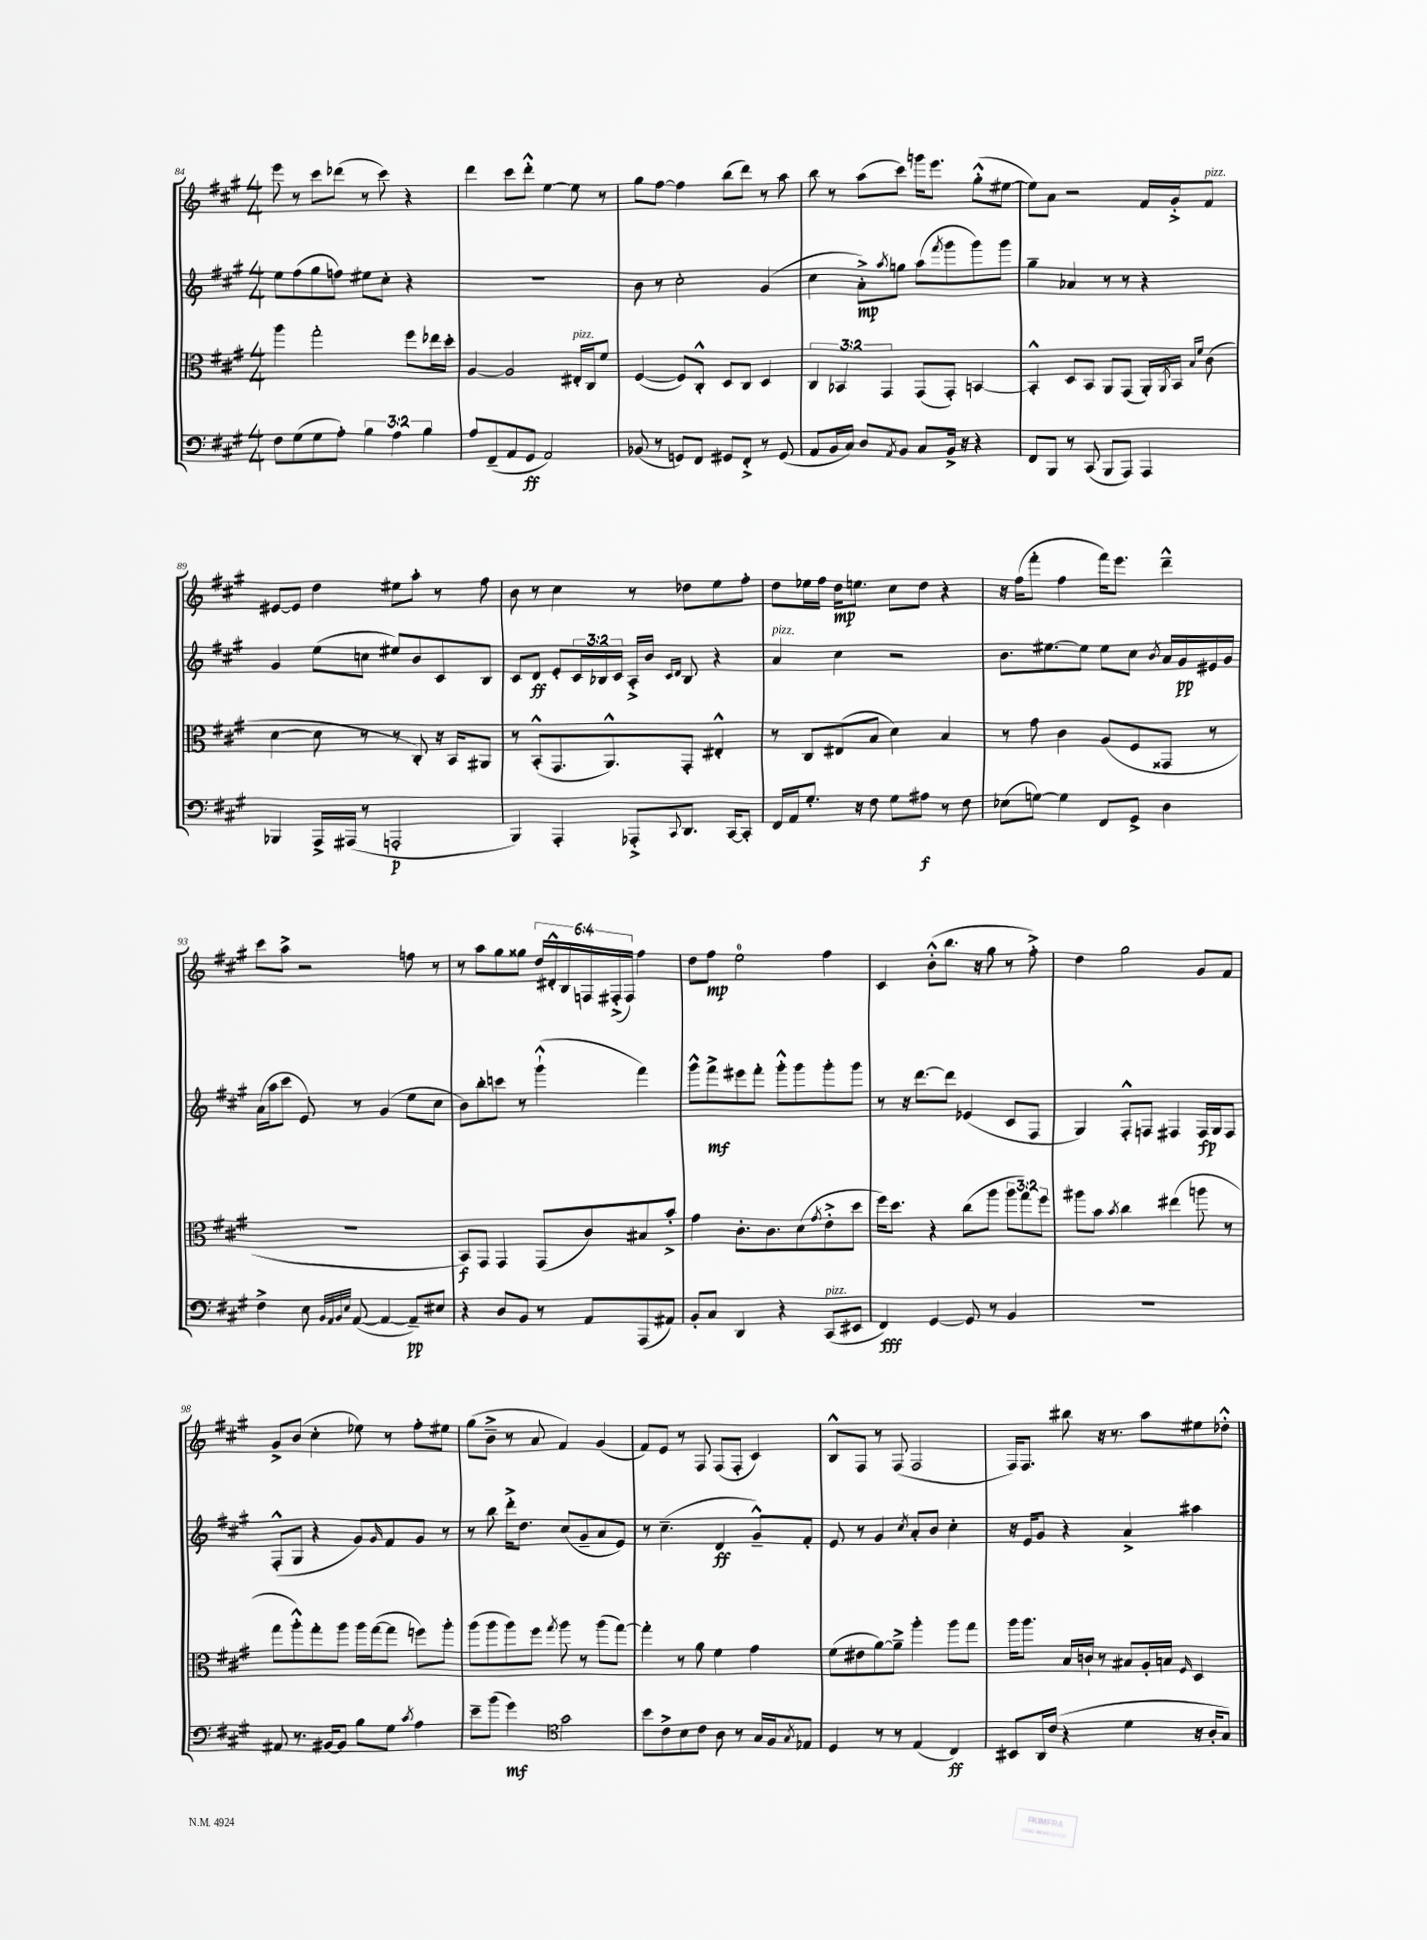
<<
\new StaffGroup <<
\new Staff = "s0" {
    \clef treble \key a \major \numericTimeSignature \time 4/4 \override Staff.TupletNumber.text = #tuplet-number::calc-fraction-text
    e'''8 r8 cis'''8 des'''8( r8 cis'''8) r4 |
    d'''4 cis'''8 d'''8-.-^ e''4~ e''8 r8 |
    gis''8 fis''8~ fis''4 b''8( d'''8) r8 a''8 |
    b''8 r8 a''8( cis'''8) g'''16 e'''8. gis''8-.-^( eis''8~ |
    eis''8) a'8 r2 fis'16 gis'16-.-> fis'8^\markup { \italic "pizz." } |
    eis'8~ eis'8 d''4 eis''8 a''8-. r8 fis''8 |
    b'8 r8 cis''4 r8 des''8 e''8 fis''8-. |
    d''8 ees''16 fis''16 d''16\mp e''8. cis''8 d''8 r4 |
    r16 fis''16( fis'''8-. fis''4 fis'''16) e'''8. d'''4---^ |
    cis'''8 a''8-> r2 f''8 r8 |
    r8 a''8 gis''8 gisis''8 \tuplet 6/4 { d''16 dis'16-.-^ b16 f16 fis16-.->( fis16) } fis''4 |
    d''8 fis''8\mp e''2-0 fis''4 |
    cis'4 b'8-.-^( b''8. r16 gis''8 r8 fis''8-.->) |
    d''4 gis''2 gis'8 fis'8 |
    gis'8-> b'8( cis''4-. ees''8) r8 fis''8-. eis''8 |
    gis''8( b'8---> r8 a'8 fis'4) gis'4( |
    fis'8) e'8 r8 fis8 fis8( fis8-. cis'4) |
    b8-^ fis8 r8 fis8( fis2 |
    fis16) fis8. bis''8 r16 r8. a''8 eis''8 des''8-.-^ \bar "|." |
}
\new Staff = "s1" {
    \clef treble \key a \major \numericTimeSignature \time 4/4 \override Staff.TupletNumber.text = #tuplet-number::calc-fraction-text
    e''8 fis''8( gis''8 f''8) eis''8 cis''8-. r4 |
    R1 |
    b'8 r8 cis''2-. gis'4( |
    cis''4 a'8-.->\mp) \acciaccatura { a''8 } g''8 a''8( \acciaccatura { fis'''8 } gis'''8 gis'''8) gis'''8 |
    gis''4-- aes'4 r8 r8 r4 |
    gis'4 e''8( c''8 eis''8) b'8 cis'8 b8 |
    cis'8 d'8\ff e'8-. \tuplet 3/2 { cis'16 bes16 cis'16 } a16-.-> b'16 \grace { cis'16 d'16 } bes8 r4 |
    a'4^\markup { \italic "pizz." } cis''4 r2 |
    b'8. eis''8.~ eis''8 eis''8 cis''8 \acciaccatura { b'8 } a'16 gis'16\pp eis'16 gis'16 |
    a'16( a''16 cis'''8 e'8) r8 gis'4( e''8 cis''8 |
    b'8) b''8-. c'''8 r8 gis'''4-!-^( fis'''4) |
    gis'''8-^ fis'''8->\mf eis'''8 fis'''8-. gis'''8-.-^ gis'''8 gis'''8-. gis'''8 |
    r8 r16 d'''8.~ d'''8 ees'4( cis'8 fis8 |
    gis4) fis8-.-^ f8 fis4 fis16\fp gis16 fis8 |
    fis8-.-^( gis8 r4 gis'8) \grace { gis'16 } fis'8 gis'8 r8 |
    r8 b''8 d'''16-.-> d''8. cis''8( gis'8-- a'8 e'8) |
    r8 cis''4.--( d'4\ff gis'8---^) fis'8-. |
    e'8 r8 gis'4 \acciaccatura { cis''8 } a'8-. b'8 cis''4-. |
    r16 e'16 gis'8 r4 a'4-> ais''4 \bar "|." |
}
\new Staff = "s2" {
    \clef alto \key a \major \numericTimeSignature \time 4/4 \override Staff.TupletNumber.text = #tuplet-number::calc-fraction-text
    a''4 gis''2-. fis''8 ees''16 d''16-. |
    a4~ a2 eis16-.^\markup { \italic "pizz." } cis16 fis'8 |
    fis4~( fis8) cis8-.-^ d8 cis8 d4 |
    \tuplet 3/2 { cis4 bes,4 gis,4 } gis,8( gis,8-.) b,4~ |
    b,4-.-^ d8 b,8 a,8 gis,8( a,16-.) \acciaccatura { a,8 } b,16 \grace { b16 fis'16 } cis'8( |
    d'4~ d'8 r8 r8 cis8-.) r16 b,16 ais,8 |
    r8 b,8-.-^( gis,8. a,8.-^) gis,8-. eis4-.-^ |
    r8 cis8 eis8( b8 d'4) b4 |
    r8 gis'8 cis'4 a8( fis8 gisis,8 r8 |
    R1 |
    b,8\f) gis,8 gis,4 gis,8( cis'8) bis8 b'8-.-> |
    gis'4 cis'8.-. cis'8. d'8( \acciaccatura { gis'8 } e'8-.-> d''8 |
    fis''16) d''8. r4 cis''8( a''8 \tuplet 3/2 { a''8 gis''8) fis''8 } |
    ais''8 b'8 \acciaccatura { b'8 } cis''4 eis''4( a''8 r8 |
    gis''8 a''8-.-^) gis''8-. a''8 a''16 gis''16~( gis''8 f''8) a''8-. |
    a''8( a''8 a''8) fis''8 \acciaccatura { gis''8 } a''8 r8 a''8( gis''8~) |
    gis''4-. r8 a'8 fis'4 gis'4 |
    fis'8( eis'8 a'8~) a'8---> a''4-. a''8 gis''8 |
    a''16 a''8. b16 c'16-! r8 bis8 a16-. b16 \grace { fis16 } d4 \bar "|." |
}
\new Staff = "s3" {
    \clef bass \key a \major \numericTimeSignature \time 4/4 \override Staff.TupletNumber.text = #tuplet-number::calc-fraction-text
    fis8 gis8( gis8 a8-.) \tuplet 3/2 { b4 a4 b4 } |
    a8 fis,8--( a,8 gis,8\ff a,2) |
    bes,8( r8 g,8) fis,8 gis,8 fis,8-.-> r8 gis,8( |
    a,8 b,16 cis16) d8 \acciaccatura { a,8 } b,8 cis8 b,16-> r16 r4 |
    fis,8 b,,8 r8 cis,8( b,,8 a,,8) a,,4 |
    bes,,4 a,,16-> ais,,16( r8 a,,2-.\p |
    b,,4) a,,4-. aes,,8-.-> \appoggiatura { cis,8 } d,8. cis,16~ cis,8-. |
    fis,16 a,16 gis8.-. r16 fis8 gis8 ais8\f r8 fis8 |
    ees8( g8~) g4 fis,8 gis,8-> d4 |
    fis4-> e8 \grace { b,32 a,32 b,32 e32 } a,8~( a,4~ a,8--\pp) eis8 |
    r4 d8 b,8 r8 a,8 a,,8( ais,8) |
    b,8-. cis8 d,4 r4 cis,8^\markup { \italic "pizz." }( eis,8 |
    fis,4\fff) gis,4~ gis,8 r8 b,4 |
    R1 |
    ais,8 r8. bis,16~ bis,8 b8 gis8 \acciaccatura { cis'8 } a4 |
    e'8-- b'8( gis'4\mf) \clef tenor gis'2 |
    b'8 cis'8-> b8 cis'8 a8 r8 gis16 fis16 \acciaccatura { gis8 } ees8 |
    d4 r8 r8 e4( cis4\ff) |
    bis,8 a,16 cis'16( r4 d'4 r16 a16-. gis8) \bar "|." |
}
>>
>>
\layout { \context { \Score currentBarNumber = #84 } }
